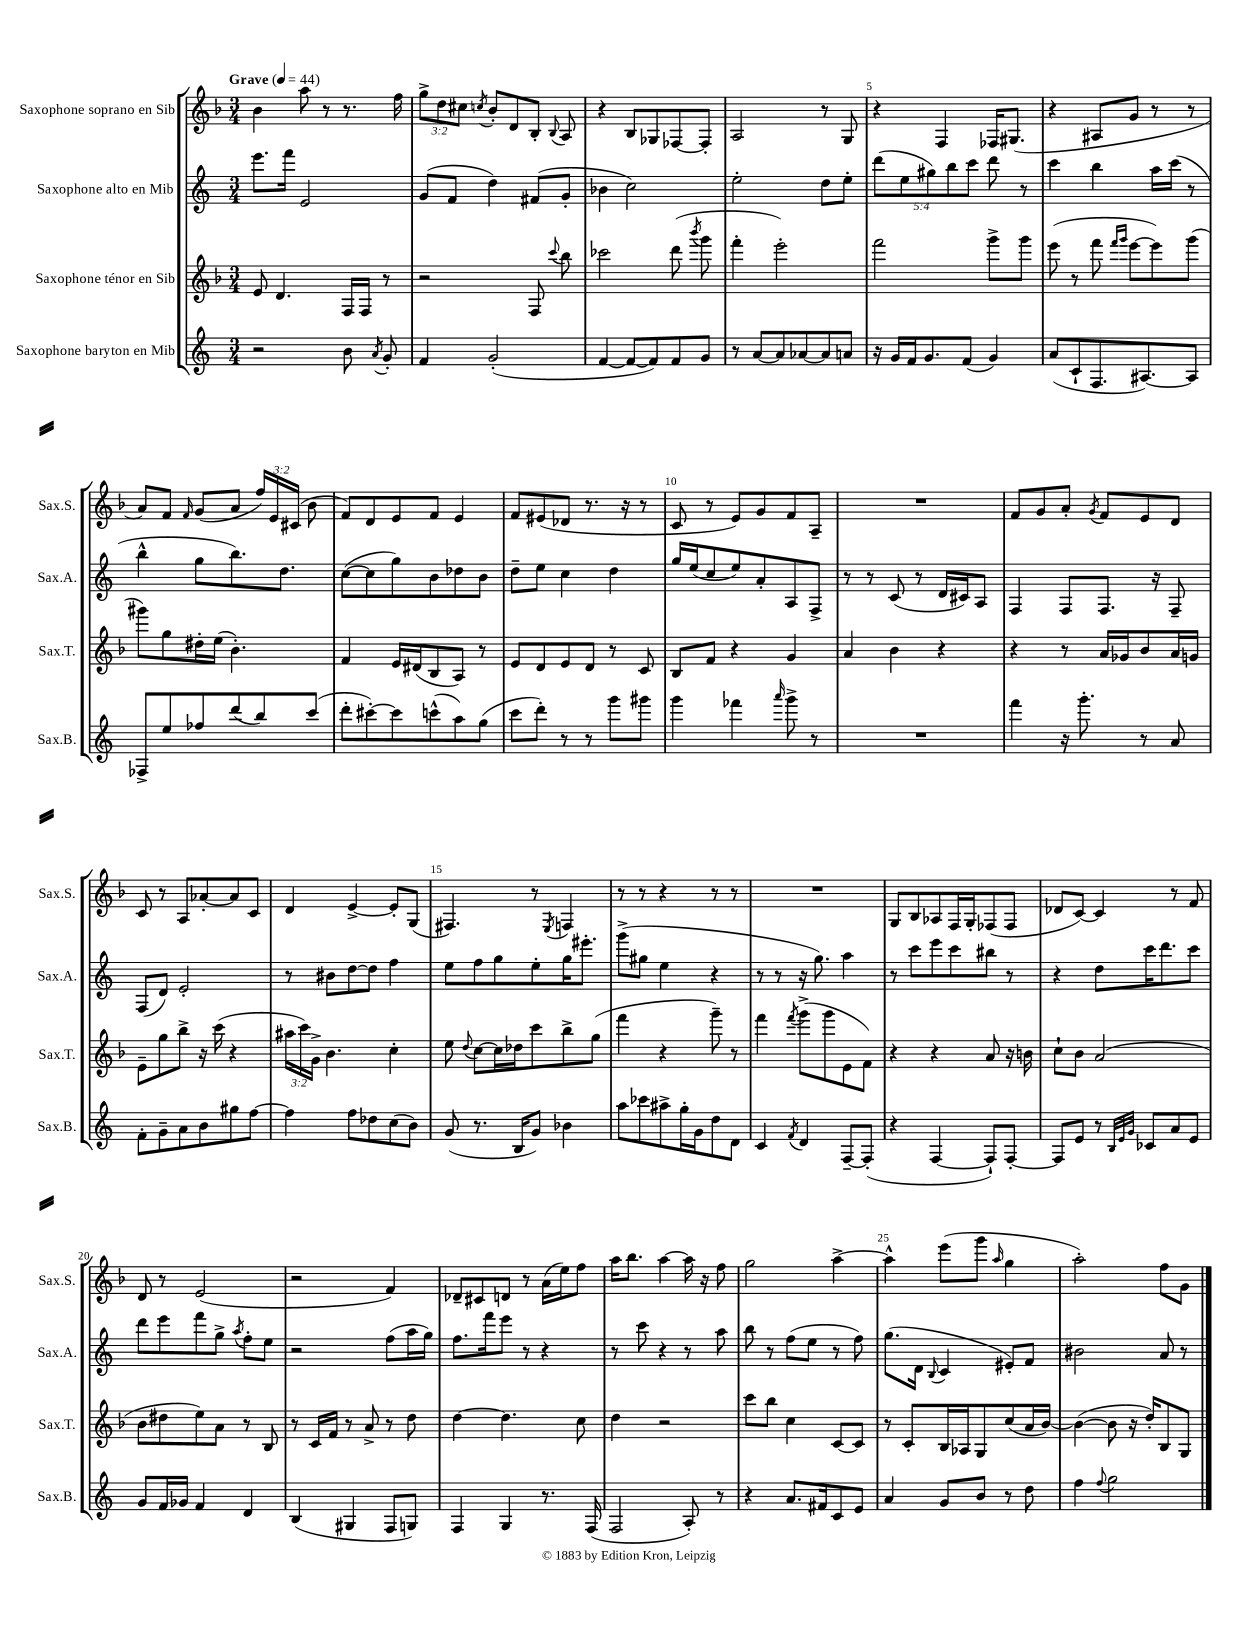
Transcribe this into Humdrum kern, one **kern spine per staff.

**kern	**kern	**kern	**kern
*staff4	*staff3	*staff2	*staff1
*clefG2	*clefG2	*clefG2	*clefG2
*k[]	*k[b-]	*k[]	*k[b-]
*M3/4	*M3/4	*M3/4	*M3/4
*MM44	*MM44	*MM44	*MM44
2r	8e	8.eee	4b-
.	4.d	.	.
.	.	16fff	.
.	.	2e	8aa
.	.	.	8r
8b	16F	.	8.r
.	16F	.	.
8qa	.	.	.
8g'	8r	.	.
.	.	.	16ff
=	=	=	=
4f	2r	(8g	12gg^
.	.	.	12dd
.	.	8f	.
.	.	.	12cc#
.	.	.	8qcc
(2g'	.	4dd)	8b-'
.	.	.	8d
.	8F	(8f#	8B-'
.	8qqccc	.	8qqB-
.	8bb-	8g'	8A
=	=	=	=
[4f	2ccc-	4b-	4r
8f_	.	2cc)	8B-
8f])	.	.	8G-
8f	(8ddd	.	[8F-
.	8qbbb-	.	.
8g	8ggg	.	8F-']
=	=	=	=
8r	4fff'	2ee'	2A
[8a	.	.	.
8a]	2eee')	.	.
[8a-	.	.	.
8a-]	.	8dd	8r
8a	.	8ee'	8G
=	=	=	=
16r	2fff	(10ddd	4r
16g	.	.	.
.	.	10ee	.
16f	.	.	.
8.g	.	.	.
.	.	10gg#)	.
.	.	.	4F
.	.	10bb	.
(8f	.	.	.
.	.	10ccc	.
4g)	8ggg^	8ddd	16F-
.	.	.	(8.G#
.	8ggg	8r	.
=	=	=	=
(8a	(8eee	4ccc	4r
8c`	8r	.	.
8.F	8fff	4bb	8A#
.	16qqfff	.	.
.	16qqggg	.	.
.	[8eee	.	8g
[8.A#)	.	.	.
.	8eee])	16aa	8r
.	.	(16ccc	.
8A#]	(8ggg	8r	8r
=	=	=	=
8F-^	8ggg#)	4bb^^	8a)
8ee	8gg	.	8f
.	.	.	16qqf
8ff-	16dd#'	8gg	(8g
.	(16ee	.	.
(8ddd	4.b-')	8.bb)	8a
8bb)	.	.	24ff)
.	.	.	24e
.	.	8.dd	.
.	.	.	(24c#
(8ccc	.	.	8b-
=	=	=	=
8ddd'	4f	([8cc	8f)
[8ccc#')	.	8cc]	8d
8ccc#]	16e	8gg)	8e
.	(16d#	.	.
(8ccc^^	8B-	8b	8f
8aa)	8A)	8dd-	4e
(8gg	8r	8b	.
=	=	=	=
8ccc	8e	8dd~	8f
8ddd')	8d	8ee	(8e#
8r	8e	4cc	8d-
8r	8d	.	8.r
8ggg	8r	4dd	.
.	.	.	16r
8ggg#	8c	.	8r
=	=	=	=
4ggg	8B-	16gg	8c
.	.	(16ee	.
.	8f	8cc	8r
4fff-	4r	8ee)	8e)
.	.	8a'	8g
16qqaaa	.	.	.
8ggg^	4g	8A	8f
8r	.	8F^	8A~
=	=	=	=
2.r	4a	8r	2.r
.	.	8r	.
.	4b-	(8c	.
.	.	8r	.
.	4r	16d	.
.	.	16c#)	.
.	.	8A	.
=	=	=	=
4fff	4r	4F	8f
.	.	.	8g
16r	8r	8F	8a'
8.ggg'	.	.	.
.	.	.	8qg
.	16a	8.F	8f
.	16g-	.	.
8r	8b-	.	8e
.	.	16r	.
8a	16a	8F~	8d
.	16g	.	.
=	=	=	=
8f'	8e~	(8F	8c
8g~	8gg	8d)	8r
8a	8bb-^	2e'	8A
8b	16r	.	[8a-'
.	(16ccc	.	.
8gg#	4r	.	8a-]
[8ff	.	.	8c
=	=	=	=
4ff]	24aa#	8r	4d
.	24ccc)	.	.
.	24g^	.	.
.	4.b-	8b#	.
8ff	.	[8dd	[4e^
8dd-	.	8dd]	.
(8cc	4cc'	4ff	8e']
8b)	.	.	(8G
=	=	=	=
(8g	8ee	8ee	4.F#)
.	8qqdd	.	.
8.r	[8cc	8ff	.
.	16cc]	8gg	.
16B	16dd-	.	.
8g)	8ccc	8ee'	8r
.	.	.	8qE
4b-	8bb-^	16gg	4F
.	.	8.eee#'	.
.	(8gg	.	.
=	=	=	=
8aa	4fff	(8ggg^	8r
8ccc-	.	8gg#	8r
8aa#^	4r	4ee	4r
16gg'	.	.	.
16g	.	.	.
8dd	8ggg~)	4r	8r
8d	8r	.	8r
=	=	=	=
4c	4fff	8r	2.r
.	.	8r	.
8qf	8qfff	.	.
4d	(8ggg^	16r	.
.	.	8.gg)	.
.	8ggg	.	.
[8F~	8e	4aa	.
(8F']	8f)	.	.
=	=	=	=
4r	4r	8r	8G
.	.	8ccc	8B-
[4F	4r	8eee	8A-
.	.	8ccc	16F
.	.	.	16G'
8F`])	8a	8bb#	(8F-
[8F'	16r	8r	8F-
.	16b	.	.
=	=	=	=
8F]	8cc`	4r	8d-
8e	8b-	.	[8c)
8r	(2a	8dd	4c]
32qqB	.	.	.
32qqe	.	.	.
32qqg	.	.	.
8c-	.	16ccc	.
.	.	8.ddd	.
8a	.	.	8r
8e	.	8ccc	8f
=	=	=	=
8g	8b-	8ddd	8d
16f	8dd#	8eee	8r
16g-	.	.	.
4f	8ee)	8fff	(2e
.	8a	8gg^	.
.	.	8qaa	.
4d	8r	8ff'	.
.	8B-	8ee	.
=	=	=	=
(4B	8r	2r	2r
.	16c	.	.
.	16f	.	.
4G#	8r	.	.
.	8a^	.	.
8F	8r	(8ff	4f)
8G)	8dd	16aa	.
.	.	16gg)	.
=	=	=	=
4F	[4dd	8.ff	8d-~
.	.	.	8c#
.	.	16fff	.
4G	4.dd]	8eee	8d
.	.	8r	8r
8.r	.	4r	(16a
.	.	.	16ee)
.	8cc	.	8ff
(16F	.	.	.
=	=	=	=
2F	4dd	8r	16aa
.	.	.	8.bb-
.	.	8ccc	.
.	2r	4r	[4aa
8A')	.	8r	16aa]
.	.	.	16r
8r	.	8aa	8ff
=	=	=	=
4r	8ccc	8bb	2gg
.	8bb-	8r	.
8.a	4cc	(8ff	.
.	.	8ee	.
16f#	.	.	.
8c	[8c	8r	[4aa^
8e	8c]	8ff)	.
=	=	=	=
4a	8r	(8.gg	4aa^^]
.	8c'	.	.
.	.	16d	.
.	.	8qqB	.
8g	16B-	4c	(8eee
.	16A-	.	.
8b	8G	.	8ggg
.	.	.	16qqaa
8r	(8cc	8e#')	4gg
8dd	16a	8f	.
.	[16b-)	.	.
=	=	=	=
4ff	(4b-_	2b#	2aa')
8qqff	.	.	.
2gg	8b-]	.	.
.	16r	.	.
.	16dd')	.	.
.	8B-	8a	8ff
.	8G	8r	8g
==	==	==	==
*-	*-	*-	*-
